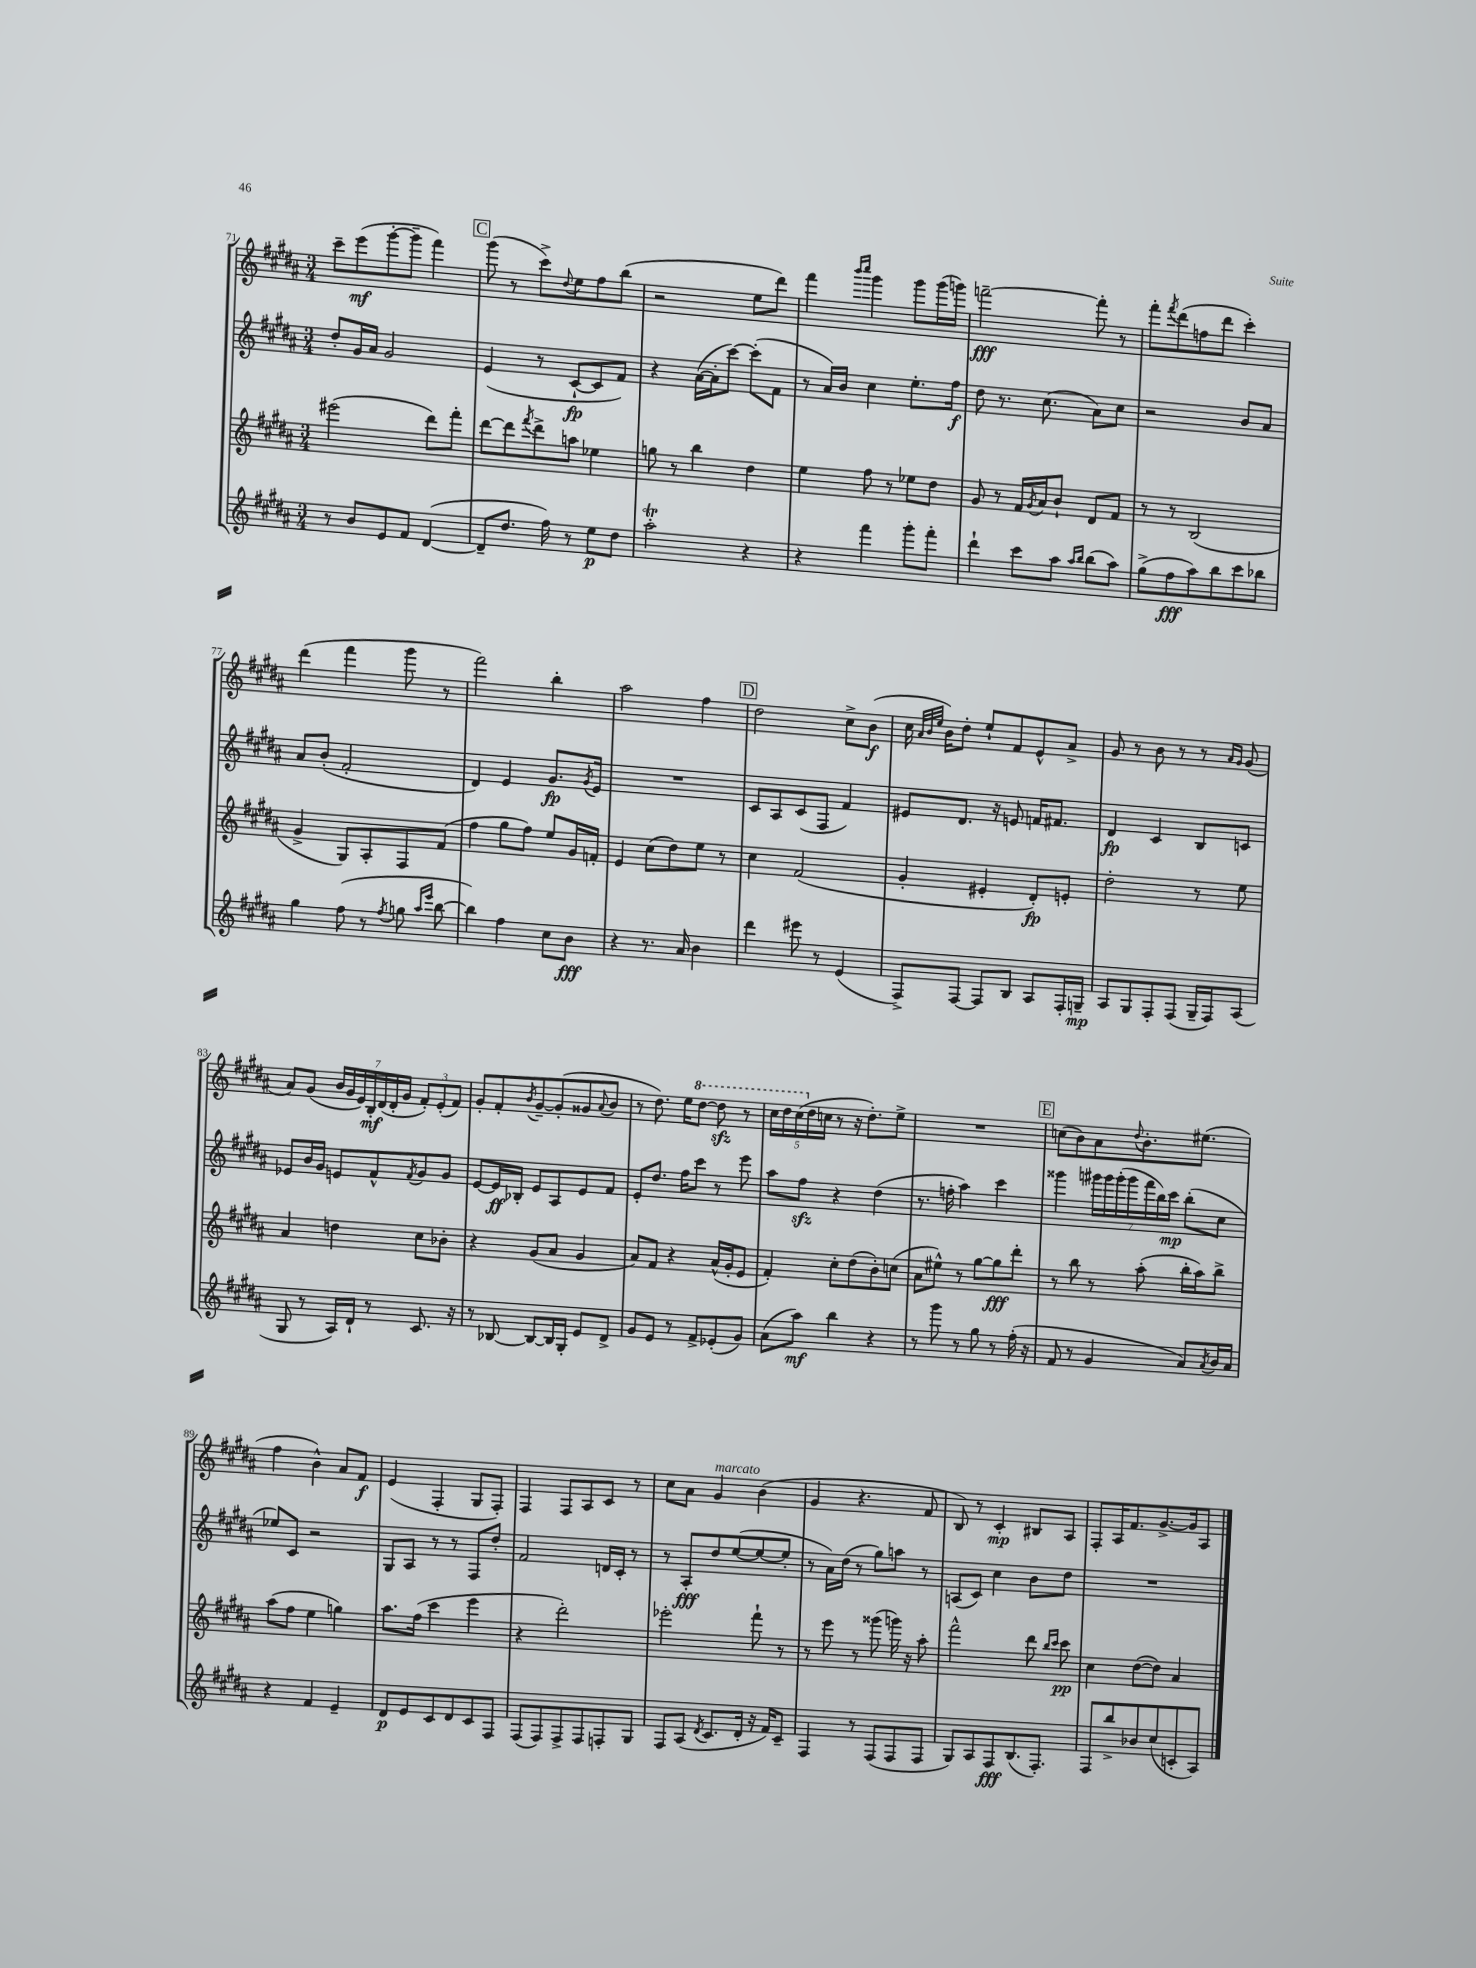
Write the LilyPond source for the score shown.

<<
\new StaffGroup <<
\new Staff = "s0" {
    \clef treble \key b \major \numericTimeSignature \time 3/4
    cis'''8-- e'''8\mf( gis'''8~-. gis'''8-- fis'''4) |
    \mark \markup { \box "C" } gis'''8( r8 cis'''8->) \appoggiatura { dis''8 } e''8 fis''8 b''8( |
    r2 e''8 dis'''8) |
    fis'''4 \grace { b'''16 cis''''16 } gis'''4 gis'''8 gis'''16( g'''16) |
    f'''2~--\fff f'''8-. r8 |
    fis'''8-. \acciaccatura { fis'''8 } dis'''8( f''8 dis'''8 cis'''4-.) |
    dis'''4( fis'''4 gis'''8 r8 |
    fis'''2) b''4-. |
    ais''2 fis''4 |
    \mark \markup { \box "D" } dis''2 cis''8-> b'8\f( |
    cis''16 \grace { ais'32 b'32 e''32 } b'16) dis''8-. e''8-! fis'8 e'8-^ ais'8-> |
    gis'8 r8 b'8 r8 r8 \grace { ais'16 gis'16 } gis'8( |
    ais'8) gis'8( \tuplet 7/4 { b'16 gis'16 e'16) b16-.\mf dis'16( dis'16-. gis'16 } \tuplet 3/2 { fis'8-.) e'8-.( fis'8) } |
    gis'8-. fis'8-. \acciaccatura { b'8 } gis'8~-- gis'8-.( gisis'8 \appoggiatura { ais'8 } b'8 |
    r8 dis''8.) e''16 \ottava #1 dis'''8~ dis'''8\sfz r8 |
    \tuplet 5/4 { cis'''16 dis'''16 cis'''16( \ottava #0 dis''16 c''16 } r8 r16 dis''8.-.) e''8-> |
    R2. |
    \mark \markup { \box "E" } c''8( b'8) ais'8 \appoggiatura { dis''8 } b'8.-. eis''8.( |
    fis''4 b'4-^) ais'8 fis'8\f |
    e'4( fis4-. gis8 fis8-.) |
    fis4 fis8 ais8 cis'8 r8 |
    cis''8 ais'8 gis'4^\markup { \italic "marcato" } b'4( |
    gis'4 r4. fis'8 |
    b8) r8 cis'4-.\mp bis8 ais8 |
    fis8-. ais16 fis'8. gis'8.~-> gis'16 ais8 \bar "|." |
}
\new Staff = "s1" {
    \clef treble \key b \major \numericTimeSignature \time 3/4
    dis''8-. gis'16 ais'16 gis'2 |
    \mark \markup { \box "C" } e'4( r8 cis'8~-!\fp cis'8 fis'8) |
    r4 ais'16~( ais'16-. cis'''8~) cis'''8-.( fis'8 |
    r8 ais'16) b'16 cis''4 e''8.-. fis''16\f |
    dis''8 r8. cis''8.( ais'8) cis''8 |
    r2 b'8 ais'8 |
    ais'8 b'8-.( fis'2-. |
    dis'4) e'4 gis'8.\fp \acciaccatura { gis'8 } e'16 |
    R2. |
    \mark \markup { \box "D" } cis'8 ais8 cis'8( fis8 fis'4) |
    eis'8 dis'8. r16 e'8 f'16 fis'8. |
    dis'4\fp cis'4 b8 c'8 |
    ees'8 b'16 gis'16 e'8 fis'8-^ \acciaccatura { fis'8 } gis'8 gis'8 |
    e'8~ e'16\ff bes16-. e'8 ais8 e'8 fis'8 |
    e'8-. dis''8. fis''16 cis'''8 r8 e'''8 |
    ais''8 fis''8\sfz r4 dis''4( |
    r8. f''16-. ais''4) cis'''4 |
    \mark \markup { \box "E" } gisis'''4 \tuplet 7/4 { gis'''16 gis'''16 gis'''16-.( gis'''16 fis'''16 b''16) cis'''16\mp } b''8-.( cis''8 |
    ees''8) cis'8 r2 |
    gis8 ais8 r8 r8 fis8 dis''8-. |
    fis'2 d'16 cis'16-. r8 |
    r8 ais8-.\fff dis''8 e''8~( e''8~ e''8-. |
    r8 ais'16) dis''16( r8 gis''8) a''8 r8 |
    a8( cis'8) cis''4 b'8 dis''8 |
    R2. \bar "|." |
}
\new Staff = "s2" {
    \clef treble \key b \major \numericTimeSignature \time 3/4
    eis'''2( dis'''8) fis'''8-. |
    \mark \markup { \box "C" } dis'''8~ dis'''8 \acciaccatura { fis'''8 } dis'''8-> a''8 ees''4 |
    g''8 r8 b''4 dis''4 |
    e''4 fis''8 r8 ees''8 dis''8 |
    gis'8 r8 fis'16 \acciaccatura { gis'8 } ais'16 b'8-! dis'8 fis'8 |
    r8 r8 b2( |
    gis'4-> gis8) ais8-. fis8 fis'8( |
    fis''4 gis''8 fis''8) e''8 gis'16 f'16-. |
    e'4 cis''8( dis''8) e''8 r8 |
    \mark \markup { \box "D" } cis''4 fis'2( |
    gis'4-. eis'4-. dis'8-.\fp) e'8-. |
    dis''2-. r8 e''8 |
    ais'4 d''4 cis''8 bes'8-. |
    r4 gis'8( ais'8 gis'4 |
    ais'8) fis'8 r4 ais'16-^( gis'16-. e'8 |
    fis'4-.) cis''8-. dis''8( b'8-.) c''8( |
    ais'8 eis''8-^) r8 gis''8~ gis''8\fff dis'''8-. |
    \mark \markup { \box "E" } r8 b''8 r8 ais''8-.( b''16-. ais''16) b''8-> |
    ais''8( fis''8 e''4 g''4) |
    ais''8. fis''16( cis'''4 e'''4 |
    r4 dis'''2-.) |
    ees'''2-. fis'''8-! r8 |
    r8 e'''8 r8 gisis'''8( g'''16) r16 ais''8-. |
    fis'''2-^ dis'''8 \grace { b''16 cis'''16 } cis'''8\pp |
    cis''4 dis''8~( dis''8) ais'4 \bar "|." |
}
\new Staff = "s3" {
    \clef treble \key b \major \numericTimeSignature \time 3/4
    r8 b'8 e'8 fis'8 dis'4~( |
    \mark \markup { \box "C" } dis'8-- dis''8. fis''16) r8 e''8\p dis''8 |
    ais''2-.\trill r4 |
    r4 fis'''4 gis'''8-. fis'''8-. |
    dis'''4-! cis'''8 ais''8 \grace { ais''16 b''16 } b''8( ais''8) |
    gis''8->( fis''8\fff ais''8) b''8 cis'''8 bes''8 |
    gis''4 fis''8( r8 \acciaccatura { fis''8 } g''8 \grace { ais''16 e'''16 } b''8~ |
    b''4) fis''4 cis''8 b'8\fff |
    r4 r8. ais'16 b'4 |
    \mark \markup { \box "D" } dis'''4 eis'''8 r8 e'4( |
    fis8->) fis8~ fis8 b8 ais8 fis16-. g16--\mp |
    ais8 gis8 fis8-. fis8( gis16-- fis16) ais8( |
    gis8 r8 ais16) dis'16-! r8 cis'8. r16 |
    r8 bes8~ bes8~ bes16 gis16-. e'8 dis'8-> |
    gis'8 e'8 r8 fis'8-> ees'8-.( gis'8) |
    ais'8( ais''8\mf) b''4 r4 |
    r8 gis'''8 r8 gis''8 r8 fis''16-.( r16 |
    \mark \markup { \box "E" } fis'8 r8 gis'4 ais'8) \acciaccatura { ais'8 } b'16 ais'16 |
    r4 fis'4 e'4-- |
    dis'8\p e'8 cis'8 dis'8 cis'8 fis8 |
    fis8( fis8) fis8-> fis8 f8-. gis8 |
    fis8 ais8( \acciaccatura { dis'8 } cis'8. dis'16-. r16 fis'16) cis'8-- |
    fis4 r8 fis8( fis8 fis8 |
    gis8) ais8 fis8\fff b8.( fis8.-.) |
    fis8 b''8-> bes'8 cis''8( c'8-. ais8) \bar "|." |
}
>>
>>
\layout { \context { \Score currentBarNumber = #71 } }
